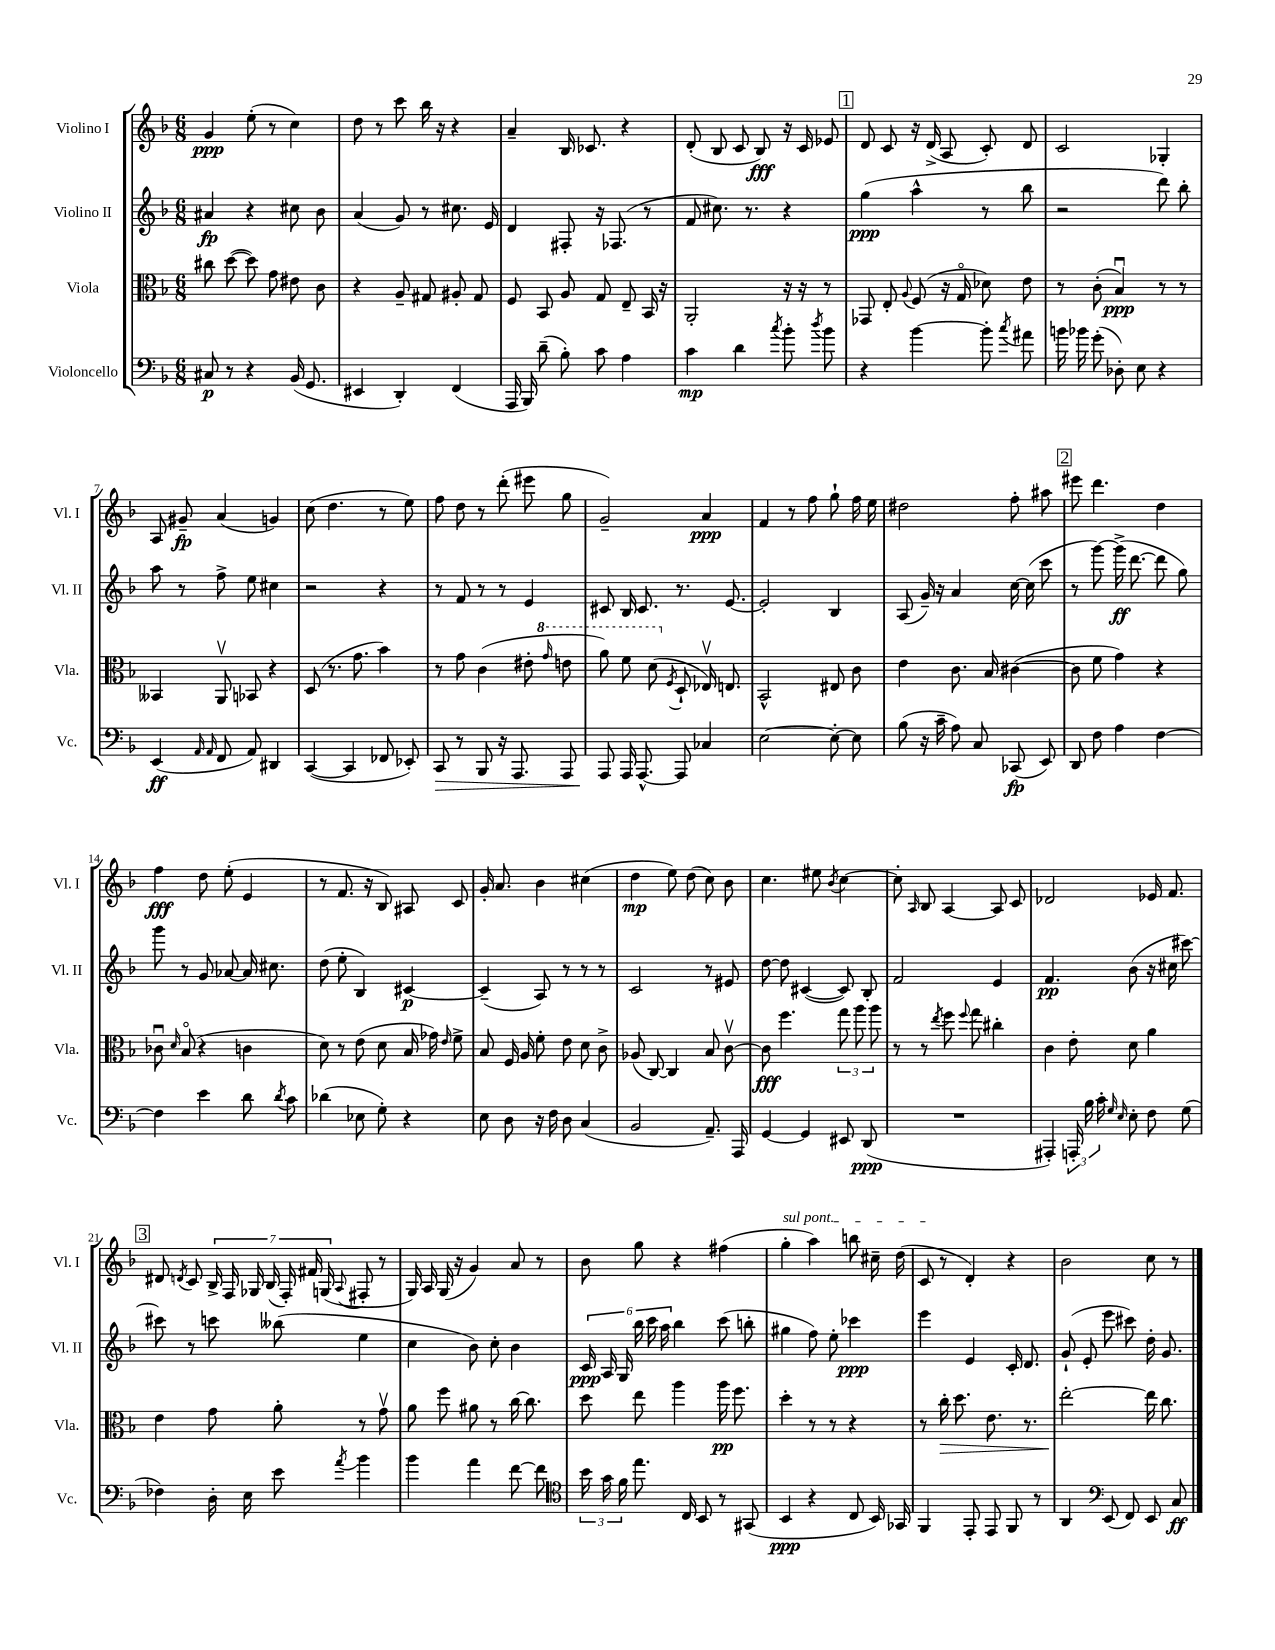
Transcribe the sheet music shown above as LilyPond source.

<<
\new StaffGroup <<
\new Staff = "s0" \with { instrumentName = "Violino I" shortInstrumentName = "Vl. I" } {
    \clef treble \key f \major \numericTimeSignature \time 6/8
    \autoBeamOff g'4\ppp e''8-.( r8 c''4) |
    d''8 r8 c'''8 bes''16 r16 r4 |
    a'4-- bes16 ces'8. r4 |
    d'8-.( bes8 c'8 bes8\fff) r16 c'16 ees'8 |
    \mark \markup { \box "1" } d'8 c'8 r16 d'16->( a8 c'8-.) d'8 |
    c'2 ges4-. |
    a8 gis'8--\fp a'4( g'4) |
    c''8( d''4. r8 e''8) |
    f''8 d''8 r8 d'''8-.( eis'''8 g''8 |
    g'2--) a'4\ppp |
    f'4 r8 f''8 g''8-! f''16 e''16 |
    dis''2 f''8-. ais''8 |
    \mark \markup { \box "2" } eis'''8 d'''4. d''4 |
    f''4\fff d''8 e''8-.( e'4 |
    r8 f'8. r16 bes8) ais8 c'8 |
    g'16-. a'8. bes'4 cis''4( |
    d''4\mp e''8) d''8( c''8) bes'8 |
    c''4. eis''8 \acciaccatura { bes'8 } c''4~ |
    c''8-. \grace { a16 } bes8 a4~ a8 c'8 |
    des'2 ees'16 f'8. |
    \mark \markup { \box "3" } dis'8 \acciaccatura { d'8 } c'8 \tuplet 7/4 { bes16-> f16 ges16 bes16( f16-.) fis'16 g16( } \appoggiatura { a8 } fis8-. r8 |
    g16) a16 g16( r16 g'4) a'8 r8 |
    bes'8 g''8 r4 fis''4( |
    \once \override TextSpanner.bound-details.left.text = \markup { \italic "sul pont." } g''4-.\startTextSpan a''4) b''8 cis''16-- d''16( |
    c'8\stopTextSpan r8 d'4-.) r4 |
    bes'2 c''8 r8 \bar "|." |
}
\new Staff = "s1" \with { instrumentName = "Violino II" shortInstrumentName = "Vl. II" } {
    \clef treble \key f \major \numericTimeSignature \time 6/8
    \autoBeamOff ais'4\fp r4 cis''8 bes'8 |
    a'4( g'8) r8 cis''8. e'16 |
    d'4 fis8-. r16 fes8.( r8 |
    f'8 cis''8.) r8. r4 |
    \mark \markup { \box "1" } g''4\ppp( a''4-^ r8 bes''8 |
    r2 d'''8) bes''8-. |
    a''8 r8 f''8-> e''8 cis''4 |
    r2 r4 |
    r8 f'8 r8 r8 e'4 |
    cis'8 bes16 cis'8. r8. e'8.~ |
    e'2-. bes4 |
    a8( g'16--) r16 a'4 c''16~ c''16( c'''8 |
    \mark \markup { \box "2" } r8 g'''8~) g'''16->\ff( d'''8.~ d'''8 g''8) |
    g'''8 r8 g'8 aes'8~ aes'16 cis''8. |
    d''8( e''8-. bes4) cis'4~\p |
    cis'4--( a8) r8 r8 r8 |
    c'2 r8 eis'8 |
    d''8~ d''8 cis'4~( cis'8) bes8-. |
    f'2 e'4 |
    f'4.\pp bes'8( r16 cis''16 cis'''8~) |
    \mark \markup { \box "3" } cis'''8 r8 c'''8 beses''8( e''4 |
    c''4 bes'8) c''8-. bes'4 |
    \tuplet 6/4 { c'16\ppp a16 g16 bes''16 c'''16 a''16 } bes''4 c'''8( b''8-. |
    gis''4 f''8) e''8-. ces'''4\ppp |
    e'''4 e'4 c'16-. d'8. |
    g'8-!( e'8-. e'''8 cis'''8) d''16-. g'8. \bar "|." |
}
\new Staff = "s2" \with { instrumentName = "Viola" shortInstrumentName = "Vla." } {
    \clef alto \key f \major \numericTimeSignature \time 6/8
    \autoBeamOff cis''8 d''8~( d''8) g'8 eis'8 c'8 |
    r4 a8-- gis8 ais8-. gis8 |
    f8 bes,8 a8 g8 e8-- bes,16 r16 |
    a,2-. r16 r16 r8 |
    \mark \markup { \box "1" } ges,8 e8-. \appoggiatura { a8 } f8( r16 g16\flageolet des'8) e'8 |
    r8 c'8-.( bes4\downbow\ppp) r8 r8 |
    beses,4 a,8\upbow bes,8 r4 |
    d8( r8. g'8. bes'4) |
    r8 g'8 c'4( eis'8-. \ottava #1 \grace { g''16 } e''!8 |
    a''8) f''8 d''8( \ottava #0 \acciaccatura { f8 } d8-! ees16\upbow) e8. |
    bes,2-^ eis8 c'8 |
    e'4 c'8. bes16 cis'4~( |
    \mark \markup { \box "2" } cis'8 f'8 g'4) r4 |
    ces'8\downbow \grace { d'16 } bes8\flageolet( r4 c'4 |
    d'8) r8 e'8( d'8 bes16 ges'16) \grace { e'16 } f'8-> |
    bes8 f16 a16 f'8-. e'8 d'8 c'8-> |
    aes8( c8~) c4 bes8 c'8~\upbow |
    c'8\fff f''4. \tuplet 3/2 { g''8 a''8 a''8 } |
    r8 r8 \acciaccatura { e''8 } f''8 \appoggiatura { f''8 } g''8 cis''4-. |
    c'4 e'8-. d'8 a'4 |
    \mark \markup { \box "3" } e'4 g'8 a'8-. r8 g'8\upbow |
    a'8 f''8 ais'8 r8 c''16~ c''8. |
    d''8 e''8 a''4 a''16\pp f''8. |
    d''4-. r8 r8 r4 |
    r8 c''16-.\> d''8. e'8. r8. |
    e''2~-.\! e''16 c''8. \bar "|." |
}
\new Staff = "s3" \with { instrumentName = "Violoncello" shortInstrumentName = "Vc." } {
    \clef bass \key f \major \numericTimeSignature \time 6/8
    \autoBeamOff cis8\p r8 r4 bes,16( g,8. |
    eis,4 d,4-.) f,4( |
    a,,16 bes,,16) d'8--( bes8-.) c'8 a4 |
    c'4\mp d'4 \acciaccatura { c''8 } bes'8-. \acciaccatura { d''8 } bes'8 |
    \mark \markup { \box "1" } r4 bes'4~ bes'8-. \acciaccatura { c''8 } ais'8 |
    b'16 bes'16 g'8-.( des8-.) e8 r4 |
    e,4\ff( \grace { a,16 a,16 } f,8 a,8) dis,4 |
    c,4~( c,4 fes,8 ees,8-.) |
    c,8\> r8 bes,,8 r16 a,,8. a,,8 |
    a,,8\! a,,16 a,,8.~-^ a,,8 ces4 |
    e2~ e8~-. e8 |
    bes8( r16 c'16-- a8) c8 ces,8\fp( e,8) |
    \mark \markup { \box "2" } d,8 f8 a4 f4~ |
    f4 e'4 d'8 \acciaccatura { d'8 } c'8 |
    des'4( ees8 g8-.) r4 |
    e8 d8 r16 f16 d8 c4( |
    bes,2 a,8.--) a,,16 |
    g,4~ g,4 eis,8 d,8\ppp( |
    R2. |
    ais,,4-.) \tuplet 3/2 { a,,16-. bes16 c'16-. } \grace { g16 e16 } e8-. f8 g8( |
    \mark \markup { \box "3" } fes4) d16-. e16 e'8 \acciaccatura { a'8 } bes'4 |
    bes'4 a'4 f'8~ f'8 |
    \clef tenor \tuplet 3/2 { bes'16 g'16 f'16 } e''8. c16 bes,8 r8 gis,8( |
    bes,4\ppp r4 c8 bes,16) ges,16 |
    f,4 e,8-. e,8 f,8 r8 |
    a,4 \clef bass e,8( f,8) e,8 c8\ff \bar "|." |
}
>>
>>
